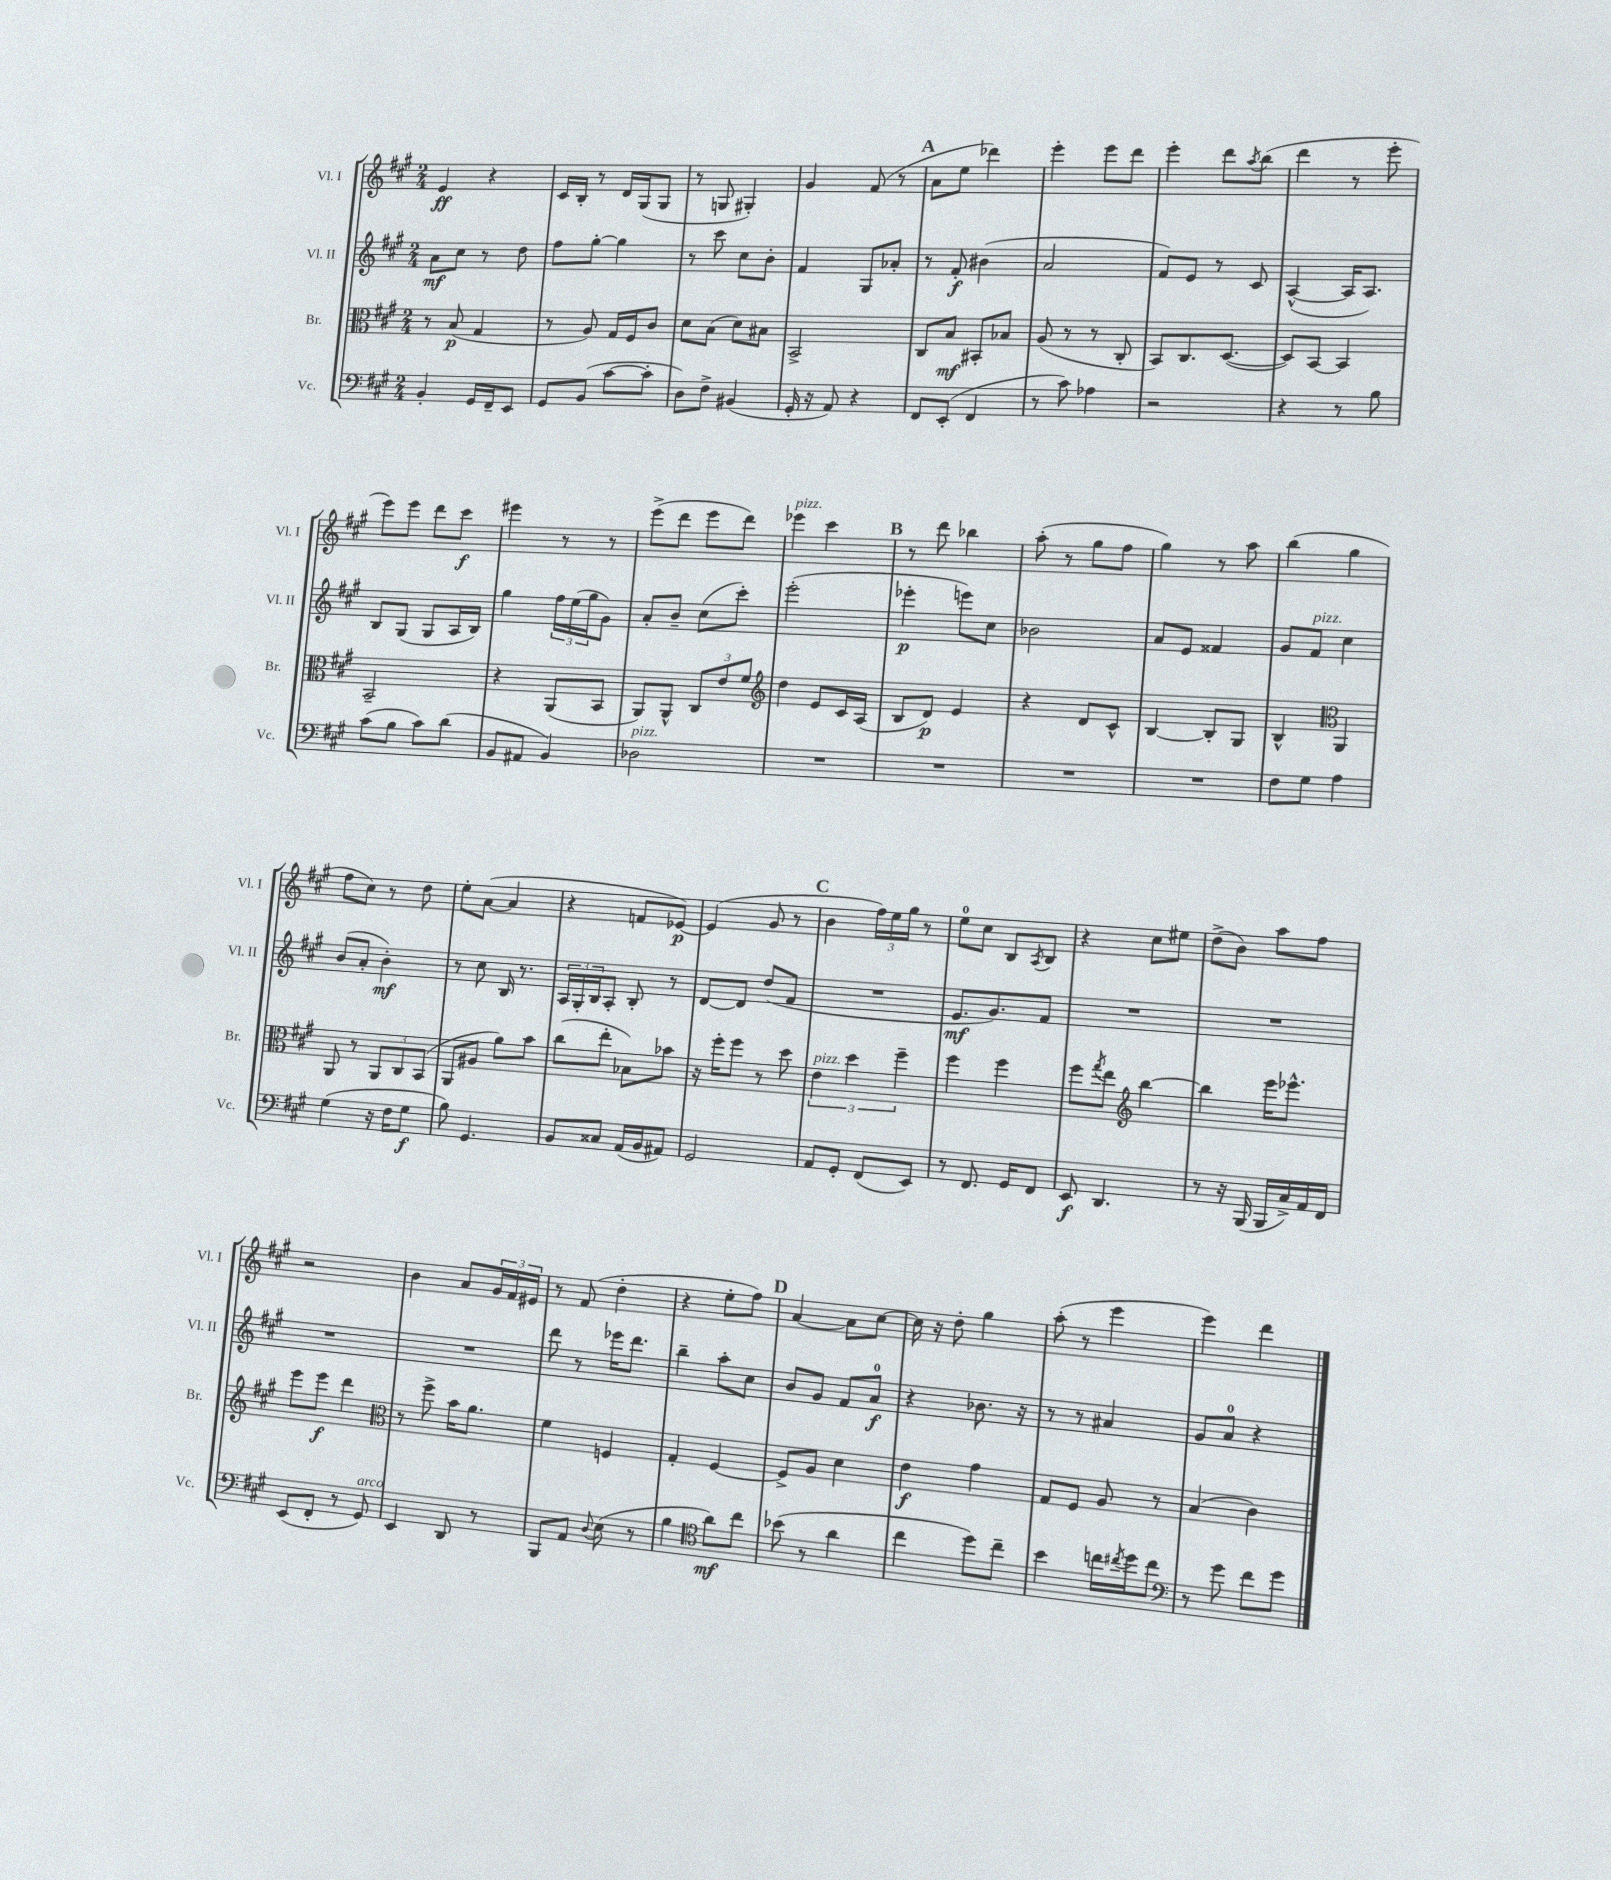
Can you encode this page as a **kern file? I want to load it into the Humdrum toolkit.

**kern	**kern	**kern	**kern
*staff4	*staff3	*staff2	*staff1
*clefF4	*clefC3	*clefG2	*clefG2
*k[f#c#g#]	*k[f#c#g#]	*k[f#c#g#]	*k[f#c#g#]
*M2/4	*M2/4	*M2/4	*M2/4
4BB'	8r	8a	4e
.	(8B	8cc#	.
16GG#	4G#	8r	4r
16FF#~	.	.	.
8EE	.	8dd	.
=	=	=	=
8GG#	8r	8ff#	16c#
.	.	.	16B'
(8BB	8A)	[8gg#'	8r
[8c#	16G#	4gg#]	16d
.	16F#	.	(16G#
8c#']	8c#	.	8G#
=	=	=	=
8D)	8d	8r	8r
8F#^	(8B	8ccc#	8G
(4BB#	8d)	8cc#	4G#')
.	8B#	8b'	.
=	=	=	=
16GG#'	2BB^	4f#	4g#
16r	.	.	.
8AA)	.	.	.
4r	.	8G#	(8f#
.	.	8a-'	8r
=	=	=	=
8FF#	8C#	8r	8a
(8EE'	8B	8f#'	8ee
4FF#	8BB#'	(4b#	4ddd-)
.	8B-	.	.
=	=	=	=
8r	(8A	2a	4eee'
8c#)	8r	.	.
4A-	8r	.	8eee
.	8C#'	.	8ddd
=	=	=	=
2r	8BB)	8f#)	4eee'
.	8.C#	8e	.
.	.	8r	8ddd
.	([8.D	.	.
.	.	.	8qaa
.	.	8c#	(8bb
=	=	=	=
4r	8D])	([4A^^	4ddd
.	[8BB	.	.
8r	4BB]	16A]	8r
.	.	8.A)	.
8B	.	.	8eee'
=	=	=	=
(8c#	2BB~	8B	8eee)
8B	.	(8G#	8eee
8c#)	.	8G#	8ddd
(8d	.	16A	8ccc#
.	.	16B)	.
=	=	=	=
8BB	4r	4gg#	4eee#
8AA#	.	.	.
4BB)	(8AA	24ff#	8r
.	.	(24ee	.
.	.	24gg#	.
.	8BB	8g#)	8r
=	=	=	=
2D-	8AA)	8a'	(8eee^
.	8AA^^	8b~	8ddd
.	12C#	(8cc#	8eee
.	12e	.	.
.	.	8ccc#')	8ddd)
.	12f#	.	.
=	=	=	=
*	*clefG2	*	*
2r	4dd	(2eee'	4eee-
.	8e	.	4ccc#
.	16c#	.	.
.	(16A	.	.
=	=	=	=
2r	8B	4eee-'	8r
.	8d)	.	8ddd
.	4e	8eee)	4bb-
.	.	8cc#	.
=	=	=	=
2r	4r	2b-	(8aa'
.	.	.	8r
.	8d	.	8gg#
.	8c#^^	.	8ff#
=	=	=	=
2r	[4B	8a	4gg#)
.	.	8e	.
.	8B']	4f##	8r
.	8G#	.	8aa
=	=	=	=
8F#	4B^^	8g#	(4bb
8G#	.	8f#	.
*	*clefC3	*	*
4A	4AA	4cc#	4gg#
=	=	=	=
(4G#	8AA	(8b	8ff#
.	8r	8a'	8cc#)
16r	12AA	4b')	8r
16F#	.	.	.
.	12C#	.	.
8G#	.	.	8dd
.	(12BB	.	.
=	=	=	=
8B)	8AA	8r	8ee'
4.GG#	8A#	8cc#	([8a
.	8a)	16B	4a]
.	.	8.r	.
.	8b	.	.
=	=	=	=
8BB	(8cc#	24A	4r
.	.	24G#'	.
.	.	24B	.
8C##	8ee'	8A'	.
(16AA	8B-)	8B'	8f
16BB	.	.	.
8AA#)	8b-	8r	[8e-)
=	=	=	=
2GG#	16r	[8d	(4e-]
.	16ff#'	.	.
.	8ff#	8d]	.
.	8r	(8dd	8g#
.	8dd	8f#	8r
=	=	=	=
8AA	6e	2r	4b
8GG#'	.	.	.
.	6dd	.	.
(8FF#	.	.	24ff#)
.	.	.	24ee
.	6ff#~	.	24gg#
8EE)	.	.	8r
=	=	=	=
8r	4ff#	8.e	8ee
8.FF#	.	.	8cc#
.	.	8.g#)	.
.	4ff#	.	8B
16GG#	.	.	.
.	.	.	8qA
8FF#	.	8f#	8B
=	=	=	=
8EE	8ff#	2r	4r
.	8qgg#	.	.
4.DD	8ee	.	.
*	*clefG2	*	*
.	[4bb	.	8cc#
.	.	.	8ee#
=	=	=	=
8r	4bb]	2r	(8dd^
16r	.	.	8b)
(16BBB	.	.	.
16BBB	16eee	.	8aa
16C#^)	8.eee-^^	.	.
16AA	.	.	8ff#
16FF#	.	.	.
=	=	=	=
(8EE	8eee	2r	2r
8FF#'	8eee	.	.
8r	4ddd	.	.
8GG#)	.	.	.
=	=	=	=
*	*clefC3	*	*
4EE	8r	2r	4b
.	8ff#^	.	.
8DD	16b	.	8a
.	8.a	.	.
8r	.	.	24g#
.	.	.	24f#
.	.	.	24e#
=	=	=	=
8BBB	4f#	8ddd	8r
8AA	.	8r	(8f#
8qqD	.	.	.
(8E	4F	16eee-	4dd'
.	.	8.ddd	.
8r	.	.	.
=	=	=	=
4B	4G#'	4bb~	4r
*clefC4	*	*	*
8a)	[4F#	8aa'	8ee'
8cc#	.	8cc#	8ff#)
=	=	=	=
(8b-	8F#^]	8b	[4a
8r	8A	8g#	.
4a	4d	8f#	8a]
.	.	8a	[8cc#
=	=	=	=
4cc#	4e	4r	16cc#]
.	.	.	16r
.	.	.	8dd'
8dd)	4g#	8.b-	4gg#
8cc#~	.	.	.
.	.	16r	.
=	=	=	=
4b	8G#	8r	(8aa'
.	8F#	8r	8r
16cc	8A	4a#	4eee
8qcc#	.	.	.
16dd	.	.	.
8cc#	8r	.	.
=	=	=	=
*clefF4	*	*	*
8r	(4B	8g#	4eee)
8g#	.	8a	.
8f#	4c#)	4r	4ddd
8g#	.	.	.
==	==	==	==
*-	*-	*-	*-
